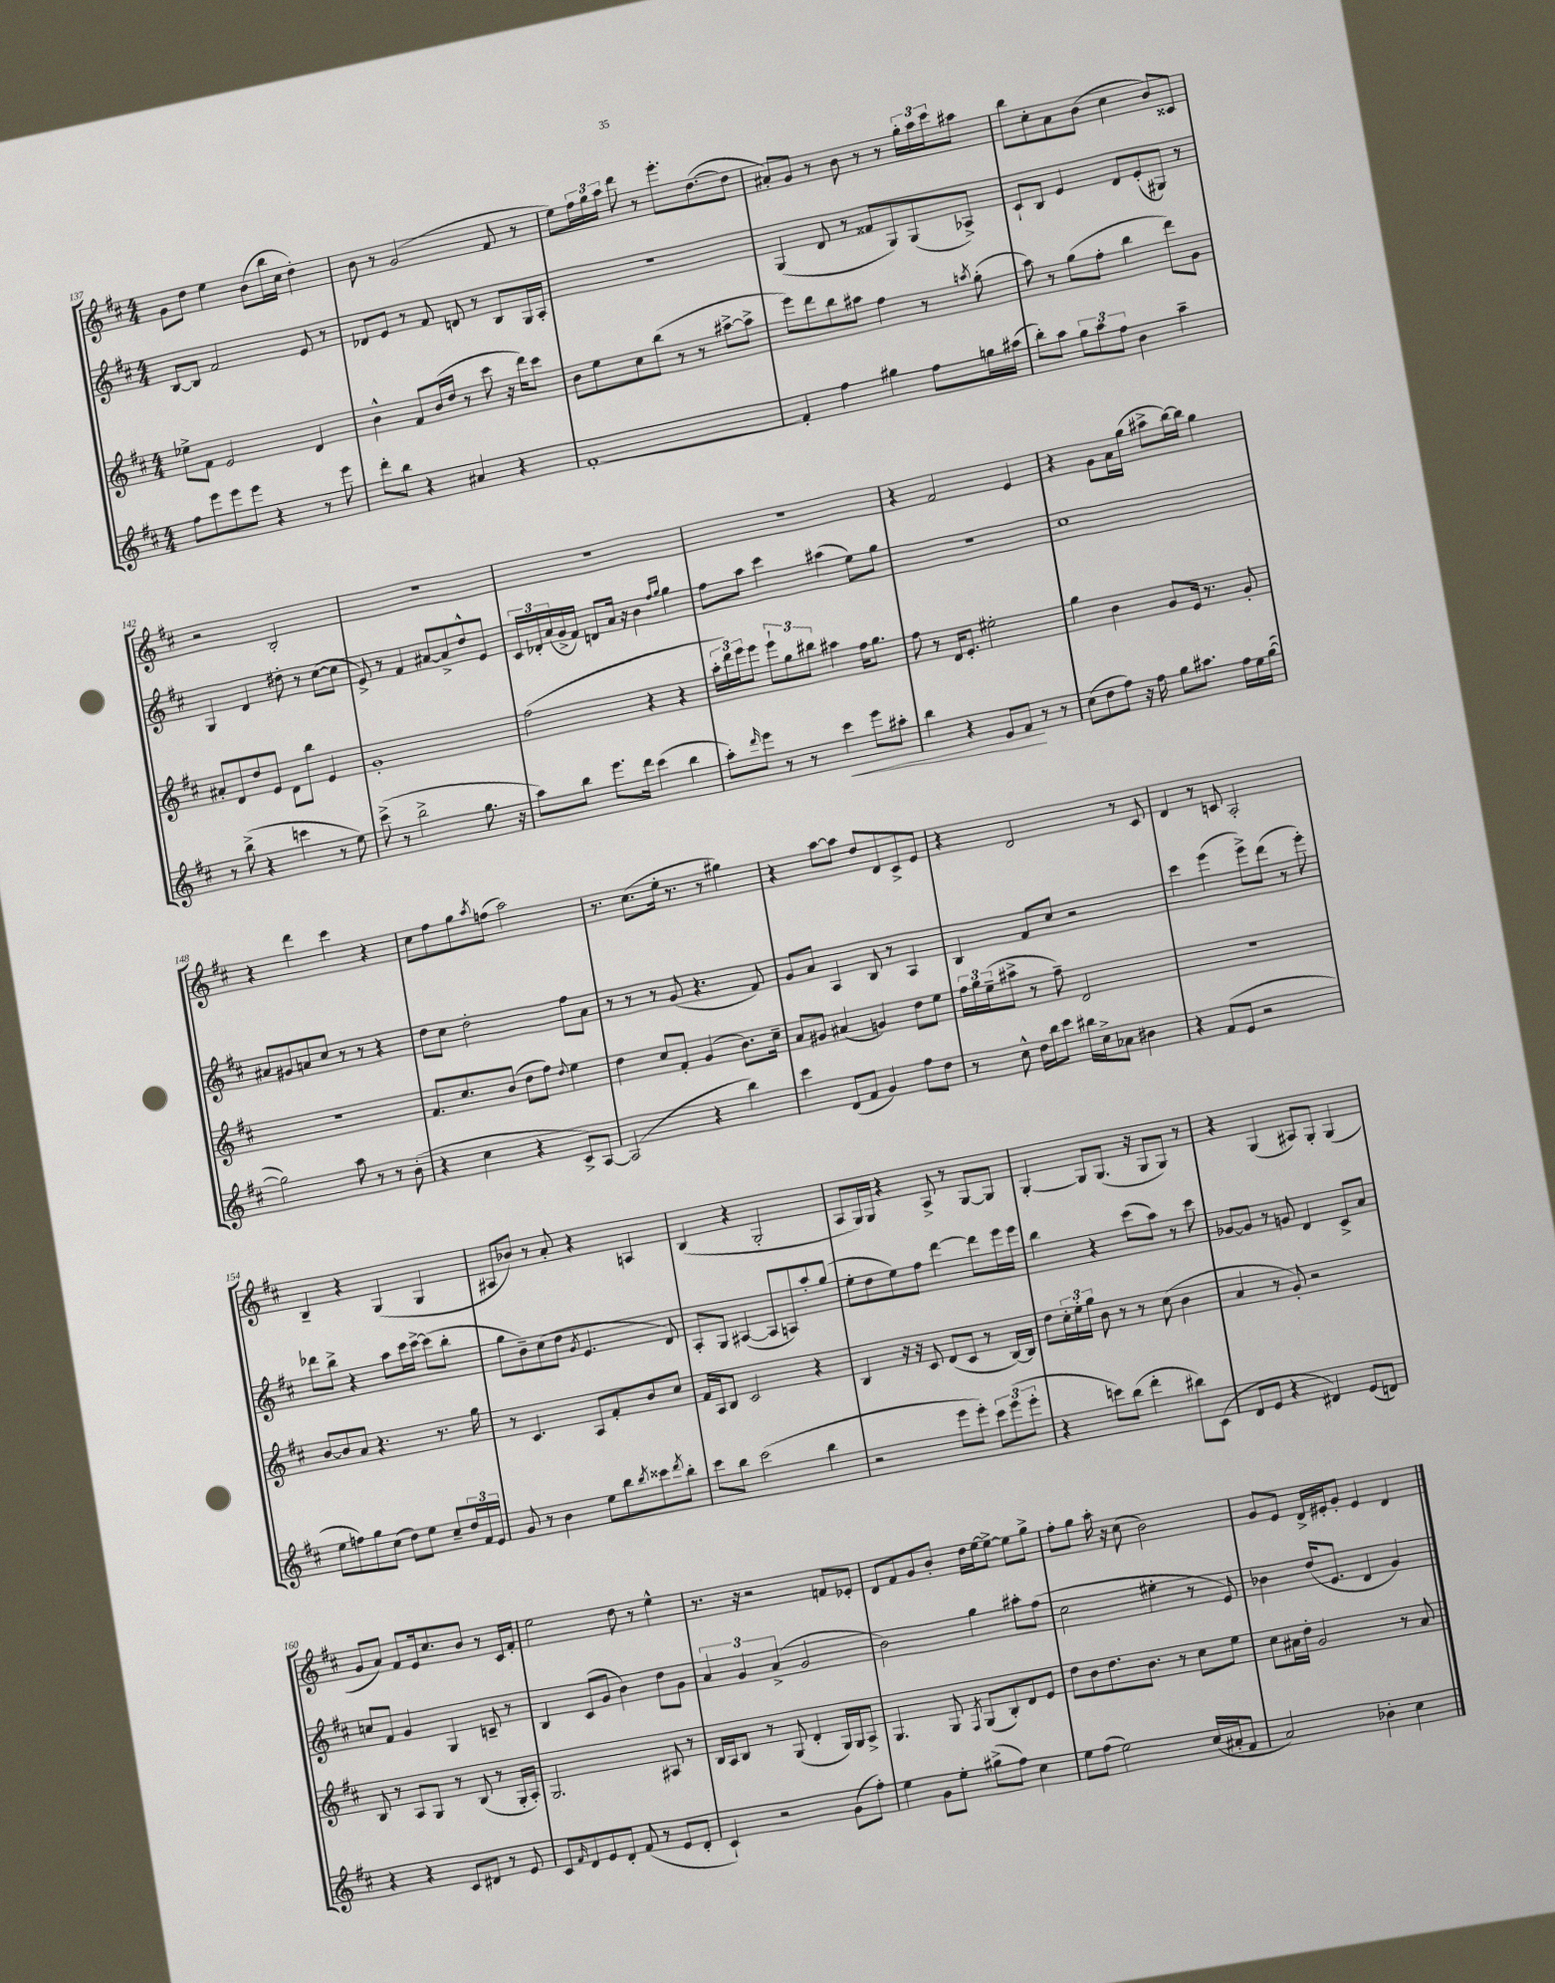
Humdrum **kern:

**kern	**kern	**kern	**kern
*staff4	*staff3	*staff2	*staff1
*clefG2	*clefG2	*clefG2	*clefG2
*k[f#c#]	*k[f#c#]	*k[f#c#]	*k[f#c#]
*M4/4	*M4/4	*M4/4	*M4/4
8ff#	8ee-^	[8B	8g
8eee	8f#	8B]	8dd
8eee	2e	2f#	4ee
8eee	.	.	.
4r	.	.	(8b
.	.	.	16bb
.	.	.	16cc#
8r	4d	8e	4dd')
8eee	.	8r	.
=	=	=	=
8ddd'	4b^^	8d-	8b
8bb	.	8e	8r
4r	8f#	8r	(2g
.	(16b	8f#	.
.	16dd	.	.
4a#	8r	8d	.
.	8ccc#	8r	.
4r	16r	8B	8f#
.	16ddd)	.	.
.	8ccc#	16G	8r
.	.	16A'	.
=	=	=	=
[1f#'	8b	1r	8ee)
.	8ee	.	24ff#
.	.	.	24gg
.	.	.	24aa
.	8cc#	.	8ddd
.	(8bb	.	8r
.	8r	.	8.eee'
.	8r	.	.
.	.	.	([8.dd
.	[8aa#^	.	.
.	8aa#^]	.	8dd]
=	=	=	=
4f#']	8eee)	(4G	8a#')
.	8ddd	.	8g
4ff#	8bb	8d	8r
.	8aa#	8r	8b
4gg#	4ff#	8f##	8r
.	.	8G)	8r
8ff#	8r	(8G	24gg'
.	.	.	24aa
.	.	.	24ccc#
.	8qaa	.	.
16gg	(8gg'	8A-^)	8aa#
(16aa#	.	.	.
=	=	=	=
8bb')	8aa)	8c#`	8bb
8aa	8r	8B	8cc#'
12gg	(8gg	4e	8a
12aa	.	.	.
.	8ff#'	.	(8b
12ff#	.	.	.
4b	4bb	8d	4cc#
.	.	(8e'	.
4aa~	8ddd)	8G#)	8b)
.	8g	8r	8c##
=	=	=	=
8r	8a#'	4G	2r
(8bb^	8d	.	.
4r	8dd	4d	.
.	8e	.	.
4ccc	8d	8dd#'	2B'
.	8bb	8r	.
8r	4e	([8cc#	.
8ee)	.	8cc#]	.
=	=	=	=
(8ccc#^	1g'	8e^)	1r
8r	.	8r	.
2bb^	.	4f#	.
.	.	[8a#	.
.	.	8a#^]	.
8.gg	.	8dd^^	.
.	.	8e	.
16r	.	.	.
=	=	=	=
8aa)	(2ff#	24c#	1r
.	.	24d-'	.
.	.	(24a	.
8bb	.	16g^	.
.	.	16f#)	.
8.eee	.	8d	.
.	.	16a	.
16ddd	.	16r	.
(4ccc#	4r	4b	.
.	.	16qqff#	.
.	.	16qqgg	.
4bb	4r	4gg	.
=	=	=	=
8aa')	24aa'	8ff#	1r
.	24ddd)	.	.
.	24eee	.	.
16qqddd	.	.	.
8eee	8eee	8aa	.
8r	12eee`	4ccc#	.
.	12gg	.	.
8r	.	.	.
.	12bb#	.	.
4ccc#	4aa#	(4aa#	.
8eee	16ff#	8ee)	.
.	8.gg	.	.
8aa#'	.	8gg	.
=	=	=	=
4bb	8ff#	1r	4r
.	8r	.	.
4r	16d	.	2f#
.	8.e'	.	.
8e	2ee#'	.	.
8f#	.	.	.
8r	.	.	4e
8r	.	.	.
=	=	=	=
(8cc#	4gg	1cc#	4r
8dd	.	.	.
8ff#)	4b	.	8g
16r	.	.	16a
16ff#	.	.	(16gg
8gg	8g	.	8aa#^
8.aa#	16e	.	[16bb)
.	8.r	.	16bb]
.	.	.	4gg
16ff#	.	.	.
16ee	8g'	.	.
([16gg	.	.	.
=	=	=	=
2gg])	1r	8a#	4r
.	.	8g#	.
.	.	8a	4ddd
.	.	8cc#	.
8aa	.	8r	4ccc#
8r	.	8r	.
8r	.	4r	4r
(8b'	.	.	.
=	=	=	=
4r	8.f#	8dd	8cc#
.	.	8cc#	8ff#
.	8.cc#	.	.
4cc#	.	2dd'	8gg
.	.	.	8qaa
.	(8b	.	(8ff
4r	8dd	.	2aa)
.	8ff#)	.	.
.	8qqdd	.	.
8c#^)	4ee	8ff#	.
[8A	.	8a	.
=	=	=	=
(2A]	4dd	8r	8.r
.	.	8r	.
.	.	.	(8.cc#
.	8cc#	8r	.
.	8f#'	(8g	16ee'
.	.	.	8.r
4r	(4g	4.r	.
.	.	.	8r
4bb)	8.b)	.	4gg#)
.	.	8f#)	.
.	16cc#~	.	.
=	=	=	=
4ccc#	8a	8g	4r
.	8g#	8a	.
(8d	(4a#	4A	[8aa
8f#	.	.	8aa]
4g)	4g)	8B	8dd
.	.	8r	8d
8ff#	8dd	4A	8c#^
8dd	8ee	.	8e
=	=	=	=
8r	24ff#	4B	4r
.	24gg	.	.
.	(24ee~	.	.
8cc#^^	8aa#^	.	.
16dd	8r	8f#	2d
16bb	.	.	.
8ccc#	8ff#~)	8cc#	.
16bb#	2d	2r	.
16cc#^	.	.	.
8a-	.	.	.
4b#	.	.	8r
.	.	.	8c#
=	=	=	=
4r	1r	4ccc#	4d
(8f#	.	(4eee	8r
8e	.	.	8c
2r	.	8eee^)	2A'
.	.	(8ddd	.
.	.	8r	.
.	.	8eee')	.
=	=	=	=
8ee	[8b	8ddd-	4B~
8ff)	8b]	8bb^	.
8gg	8a	4r	4r
(8cc#	4.r	.	.
8dd)	.	8aa	(4G
8ee	.	16ccc#	.
.	.	[16ccc#^	.
8cc#~	8.r	(8ccc#]	4G
24dd	.	8bb'	.
24f#	.	.	.
.	16gg	.	.
24e	.	.	.
=	=	=	=
8g	8r	8gg	8A#
8r	4.c#	8b~)	8b-)
4b	.	(8cc#	8r
.	.	8dd	8a'
.	.	8qg	.
8ee	8A	4.e	4r
8bb	8f#'	.	.
8qbb	.	.	.
8ccc##	8b	.	4A
8qddd	.	.	.
8bb'	8cc#	8d)	.
=	=	=	=
8ccc#	16f#	8A'	(4B
.	16A	.	.
8bb	8B	8G	.
(2ccc#	2c#	([4A#	4r
.	.	8A#]	2G'
.	.	8A)	.
4bb	4r	8aa'	.
.	.	(8gg	.
=	=	=	=
2r	4B	8ee'	8A
.	.	8dd	16G)
.	.	.	16G
.	16r	8ee)	4r
.	16r	.	.
.	8c#	8ff#	.
8eee	(8d	[4ddd	8A^
8eee')	8c#	.	8r
12ccc#	8r	8ddd]	[8G
(12eee	.	.	.
.	[16B)	16eee	8G]
12eee'	.	.	.
.	16B]	16eee	.
=	=	=	=
4r	8dd	4bb	[4G'
.	24cc#'	.	.
.	24ee'	.	.
.	24gg	.	.
8ccc)	8b	4r	8G]
(8bb	8r	.	(8.G
4ddd'	8r	(8ccc#	.
.	.	.	16r
.	(8cc#	8aa)	8G
8bb#)	4b	8r	8G)
(8c#	.	8ccc#	8r
=	=	=	=
8d	4a	[8g-	4r
8e	.	8g-]	.
4r	8r	8r	(4G
.	8g')	8g	.
4d#)	2r	4d	8A#)
.	.	.	8G'
(8e	.	8c#^	(4G
8d)	.	8a	.
=	=	=	=
4r	8B	8cc	8g
.	8r	8f#	8a)
4r	8A	4g	8f#
.	8G	.	16e
.	.	.	8.cc#
8c#	8r	4G	.
8d#	(8B	.	8b
8r	8r	8c~	8r
8e	16G'	8r	16c#
.	16A')	.	16f#'
=	=	=	=
8c#	2.G	4B	2ee
16qqf#	.	.	.
8d	.	.	.
8e	.	(8c#	.
8d'	.	8g	.
(8f#	.	4b)	8dd
8r	.	.	8r
8e	8A#	8dd	4ee^^
8d'	8r	8g	.
=	=	=	=
4c#`)	16B	6a	8.r
.	16A	.	.
.	8B	.	.
.	.	6g	.
.	.	.	16r
2r	8r	.	2r
.	.	(6a^	.
.	(8G	.	.
.	4d'	2g	.
(8g	16G)	.	8f
.	16G	.	.
8ff#')	8A^	.	8e-'
=	=	=	=
4ee	4.G	2b)	8d
.	.	.	8f#
8g	.	.	8g
8ee'	8G	.	8b'
.	8qF#	.	.
(8gg#^	(8G	4gg	16dd
.	.	.	[16ee
8ff#)	8B')	.	8ee^_
4cc#	8d	8aa#'	8ee]
.	8e	(8ff#	8gg^
=	=	=	=
8ee	8dd	2cc#	8ff#'
(8ff#	8b	.	8gg
2ee)	8.dd	.	16aa'
.	.	.	16r
.	.	.	(8cc#
.	8.b	.	.
.	.	4ee#'	2b)
.	8r	.	.
(16cc#	8cc#	8r	.
16a#'	.	.	.
8f#	8ee	8e)	.
=	=	=	=
2a)	8cc#	4b-	8g
.	16a#	.	8e
.	16dd'	.	.
.	2g	(16dd	16d^
.	.	8.e	16e#'
.	.	.	8g'
4b-'	.	4d	4e#
4cc#	8r	4g)	4d
.	8a#	.	.
==	==	==	==
*-	*-	*-	*-
